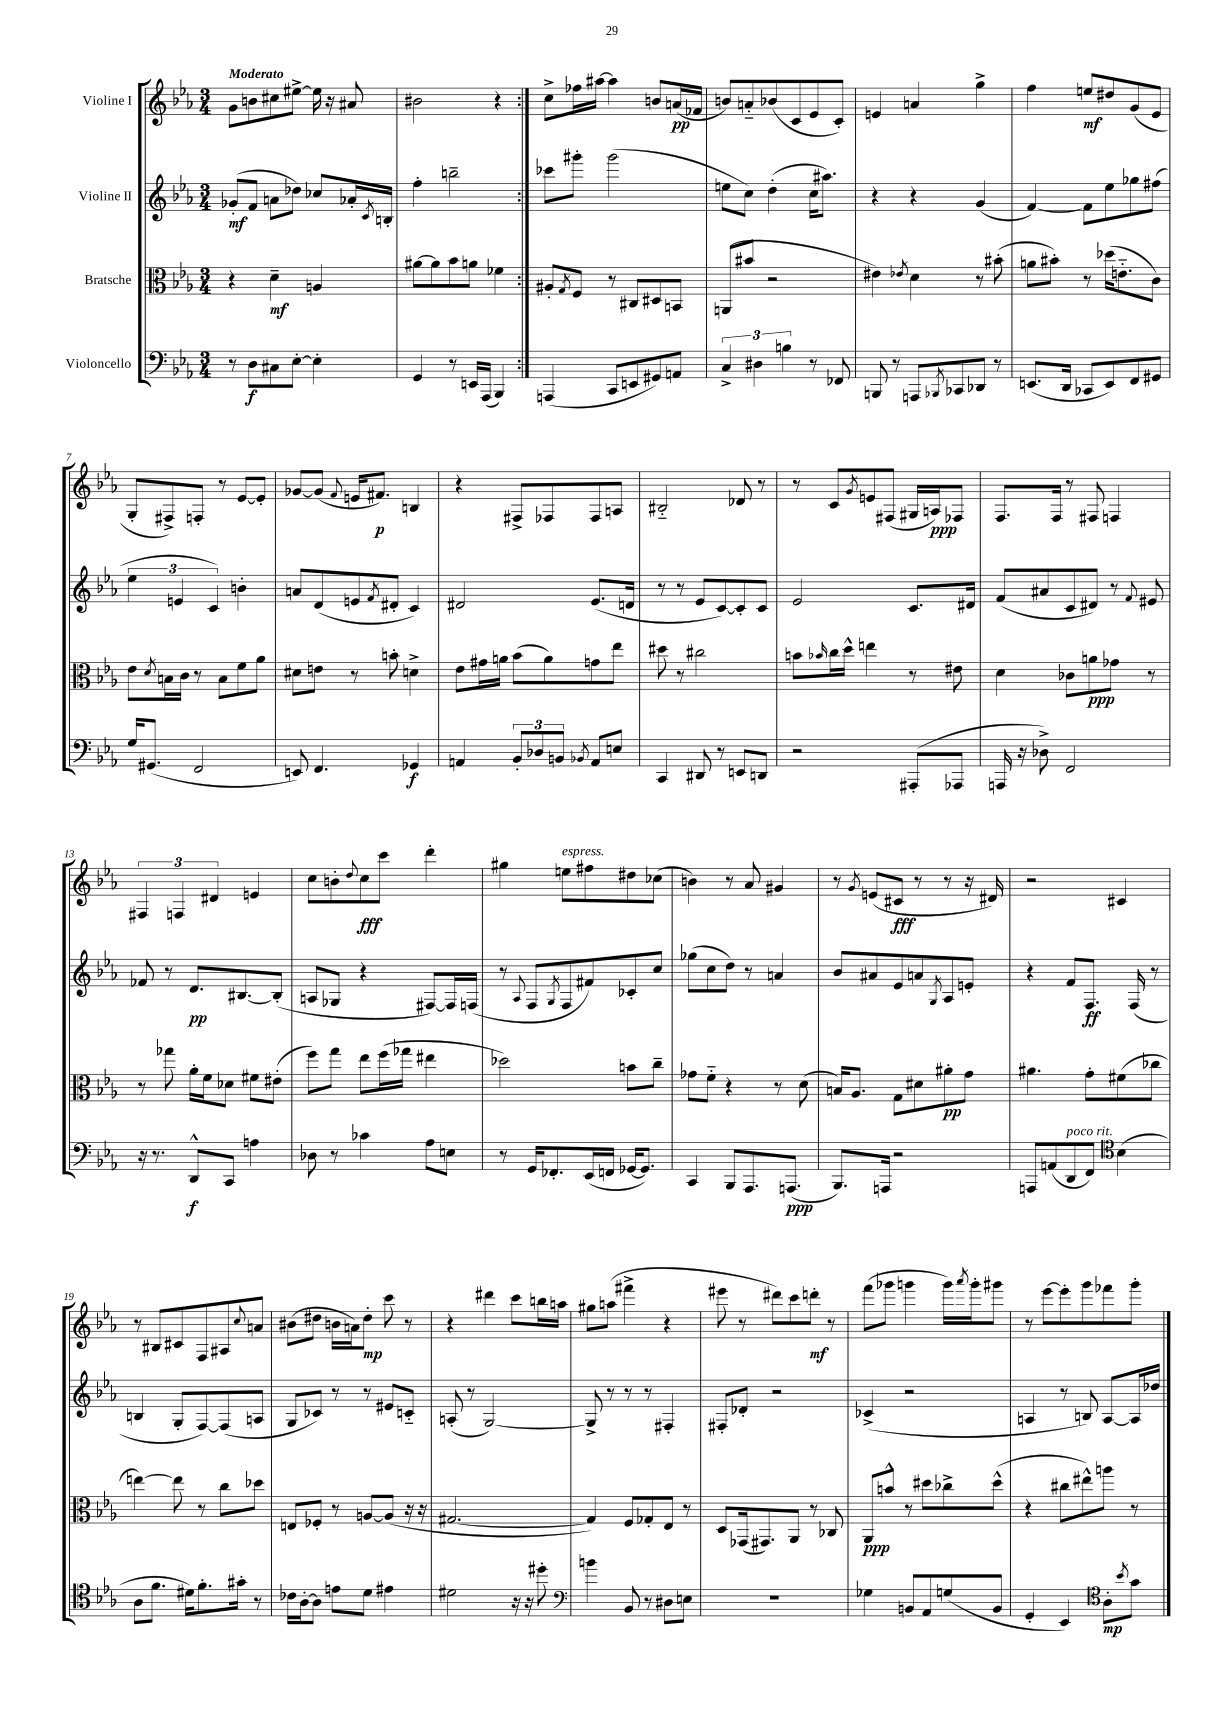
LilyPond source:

<<
\new StaffGroup <<
\new Staff = "s0" \with { instrumentName = "Violine I" } {
    \clef treble \key ees \major \numericTimeSignature \time 3/4 \tempo "Moderato"
    \repeat volta 2 { g'8 b'8 cis''8 eis''8~-> eis''16 r16 ais'8 |
    bis'2 r4 | }
    c''8-> fes''16 ais''16~ ais''4 b'8 a'16\pp( fes'16 |
    b'8) a'8-_ bes'8( c'8 ees'8 c'8-.) |
    e'4 a'4 g''4-> |
    f''4 e''8\mf dis''8 g'8( ees'8 |
    g8-. fis8->) f8-. r8 ees'8~ ees'8-. |
    ges'8~ ges'8( \appoggiatura { f'8 } e'16 fis'8.\p) b4 |
    r4 fis8-> fes8 fes8 a8 |
    bis2-_ des'8 r8 |
    r8 c'8 \acciaccatura { g'8 } e'8 fis8( gis16 a16\ppp) fes8 |
    f8. f16 r8 fis8 f4 |
    \tuplet 3/2 { fis4 f4 dis'4 } e'4 |
    c''8 b'8-. \appoggiatura { d''8 } c''8\fff c'''8 d'''4-. |
    gis''4 e''8^\markup { \italic "espress." } fis''8 dis''8 ces''8( |
    b'4) r8 aes'8 gis'4 |
    r8 \acciaccatura { g'8 } e'8( cis'8\fff r8 r8 r16 dis'16) |
    r2 cis'4 |
    r8 bis8 cis'8 f8 ais8 \appoggiatura { c''8 } a'8 |
    bis'8( dis''8 b'16 a'16) dis''8-.\mp c'''8 r8 |
    r4 dis'''4 c'''8 b''16 a''16 |
    gis''8 a''8( fis'''4-> r4 |
    eis'''8 r8 dis'''8) c'''8 d'''8-.\mf r8 |
    f'''8( ges'''8 g'''4 g'''16) \acciaccatura { aes'''8 } g'''16-. gis'''8 |
    r8 ees'''8~ ees'''8-. g'''8 fes'''8 g'''8-. \bar "|." |
}
\new Staff = "s1" \with { instrumentName = "Violine II" } {
    \clef treble \key ees \major \numericTimeSignature \time 3/4
    \repeat volta 2 { ges'8-.\mf( f'8 a'8 des''8) ces''8 aes'16-. \acciaccatura { c'8 } b16-. |
    f''4-. b''2-- | }
    ces'''8 gis'''8-. gis'''2( |
    e''8 c''8) d''4-.( c''16 ais''8.) |
    r4 r4 g'4( |
    f'4~) f'8 ees''8 ges''8 fis''8( |
    \tuplet 3/2 { ees''4 e'4 c'4) } b'4-. |
    a'8 d'8( e'8 \acciaccatura { f'8 } dis'8-. c'4) |
    dis'2 ees'8.( d'16 |
    r8 r8 ees'8 c'8~) c'8-. c'8 |
    ees'2 c'8. dis'16 |
    f'8( ais'8 c'8 dis'8) r8 \appoggiatura { f'8 } eis'8 |
    fes'8 r8 d'8.\pp bis8.~ bis8-.( |
    a8 ges8 r4 fis8~) fis16 f16( |
    r8 \appoggiatura { aes8 } f8 \acciaccatura { g8 } f8 fis'8) ces'8-. c''8 |
    ges''8( c''8 d''8) r8 a'4 |
    bes'8 ais'8 ees'8 a'8 \acciaccatura { g8 } aes8 e'8-. |
    r4 f'8 f8.\ff f16( r8 |
    b4 g8-. f8~) f8( a8 |
    g8 ces'8) r8 r8 eis'8 c'8-_ |
    a8-.( r8 g2~) |
    g8-> r8 r8 r8 fis4-. |
    fis8-. des'8-. r2 |
    ces'4->( r2 |
    a4 r8 b8) a8~ a16 des''16 \bar "|." |
}
\new Staff = "s2" \with { instrumentName = "Bratsche" } {
    \clef alto \key ees \major \numericTimeSignature \time 3/4
    \repeat volta 2 { r4 d'4--\mf a4 |
    ais'8~ ais'8 bes'8 a'8 fes'4 | }
    ais8-. \acciaccatura { g8 } f8 r8 cis8 dis8 b,8 |
    a,8( bis'8 r2 |
    eis'4) \acciaccatura { ees'8 } d'4 r8 bis'8-.( |
    a'8 bis'8-.) r8 des''16( e'8.-_ c'8) |
    ees'8 \acciaccatura { d'8 } b16 c'16 r8 b8 f'8 aes'8 |
    dis'8 e'8 r8 b'8-. d'4-> |
    ees'8 gis'16 a'16 bes'8( a'8) g'8 ees''8 |
    dis''8 r8 cis''2 |
    b'8 \grace { bes'16 } c''16 d''16-^ e''4 r8 eis'8 |
    d'4 ces'8 a'8\ppp ges'8 r8 |
    r8 ges''8 aes'16-. f'16 des'8 fis'8 eis'8-.( |
    f''8) g''8 ees''8 f''16( ges''16 eis''4 |
    des''2) b'8 c''8-- |
    ges'8 f'8-_ r4 r8 d'8( |
    b16) aes8. g8 dis'8 ais'8-.\pp g'8 |
    ais'4. g'8-. fis'8( ces''8 |
    e''4~) e''8 r8 c''8 des''8 |
    e8 fes8-. r8 a8~ a8( r16 r16 |
    gis2.~ |
    gis4) f8 ges8-. ees8 r8 |
    d8 ges,16( gis,8.) aes,8 r8 ces8 |
    aes,8\ppp b'8-^ r8 dis''8 ces''8-> dis''8-^( |
    r4 cis''8 eis''8-^) a''8 r8 \bar "|." |
}
\new Staff = "s3" \with { instrumentName = "Violoncello" } {
    \clef bass \key ees \major \numericTimeSignature \time 3/4
    \repeat volta 2 { r8 d8\f cis8 ees8~-. ees4-. |
    g,4 r8 e,16 aes,,16( bes,,4) | }
    a,,4( c,8 e,8 gis,8) a,8 |
    \tuplet 3/2 { c4-> dis4 b4 } r8 fes,8 |
    b,,8 r8 a,,8 \acciaccatura { bes,,8 } ces,8 des,8 r8 |
    e,8.( d,16 ces,8 e,8) f,8 gis,8 |
    g16 gis,8.( f,2 |
    e,8) f,4. ges,4\f |
    a,4 \tuplet 3/2 { bes,8-. des8 b,8 } \acciaccatura { bes,8 } a,8 e8 |
    c,4 dis,8 r8 e,8 d,8 |
    r2 ais,,8-.( aes,,8 |
    a,,16 r16 des8->) f,2 |
    r16 r8. d,8-^\f c,8 a4 |
    des8 r8 ces'4 aes8 e8 |
    r8 g,16 fes,8.-. ees,16( f,16 ges,16~ ges,8.) |
    c,4 bes,,8 aes,,8. a,,8.\ppp( |
    bes,,8.) a,,16 r2 |
    a,,8 a,8( d,8^\markup { \italic "poco rit." } f,8) \clef tenor bes4( |
    aes8 f'8. dis'16) f'8.-. gis'16-. r8 |
    ces'16 aes16~-. aes8 e'8 d'8 eis'4 |
    dis'2 r16 r16 dis''8-. |
    \clef bass b'4 bes,8 r8 dis8 e8 |
    R2. |
    ges4 b,8 aes,8 g8( b,8 |
    g,4-. ees,4) \clef tenor aes8-.\mp \acciaccatura { bes'8 } g'8 \bar "|." |
}
>>
>>
